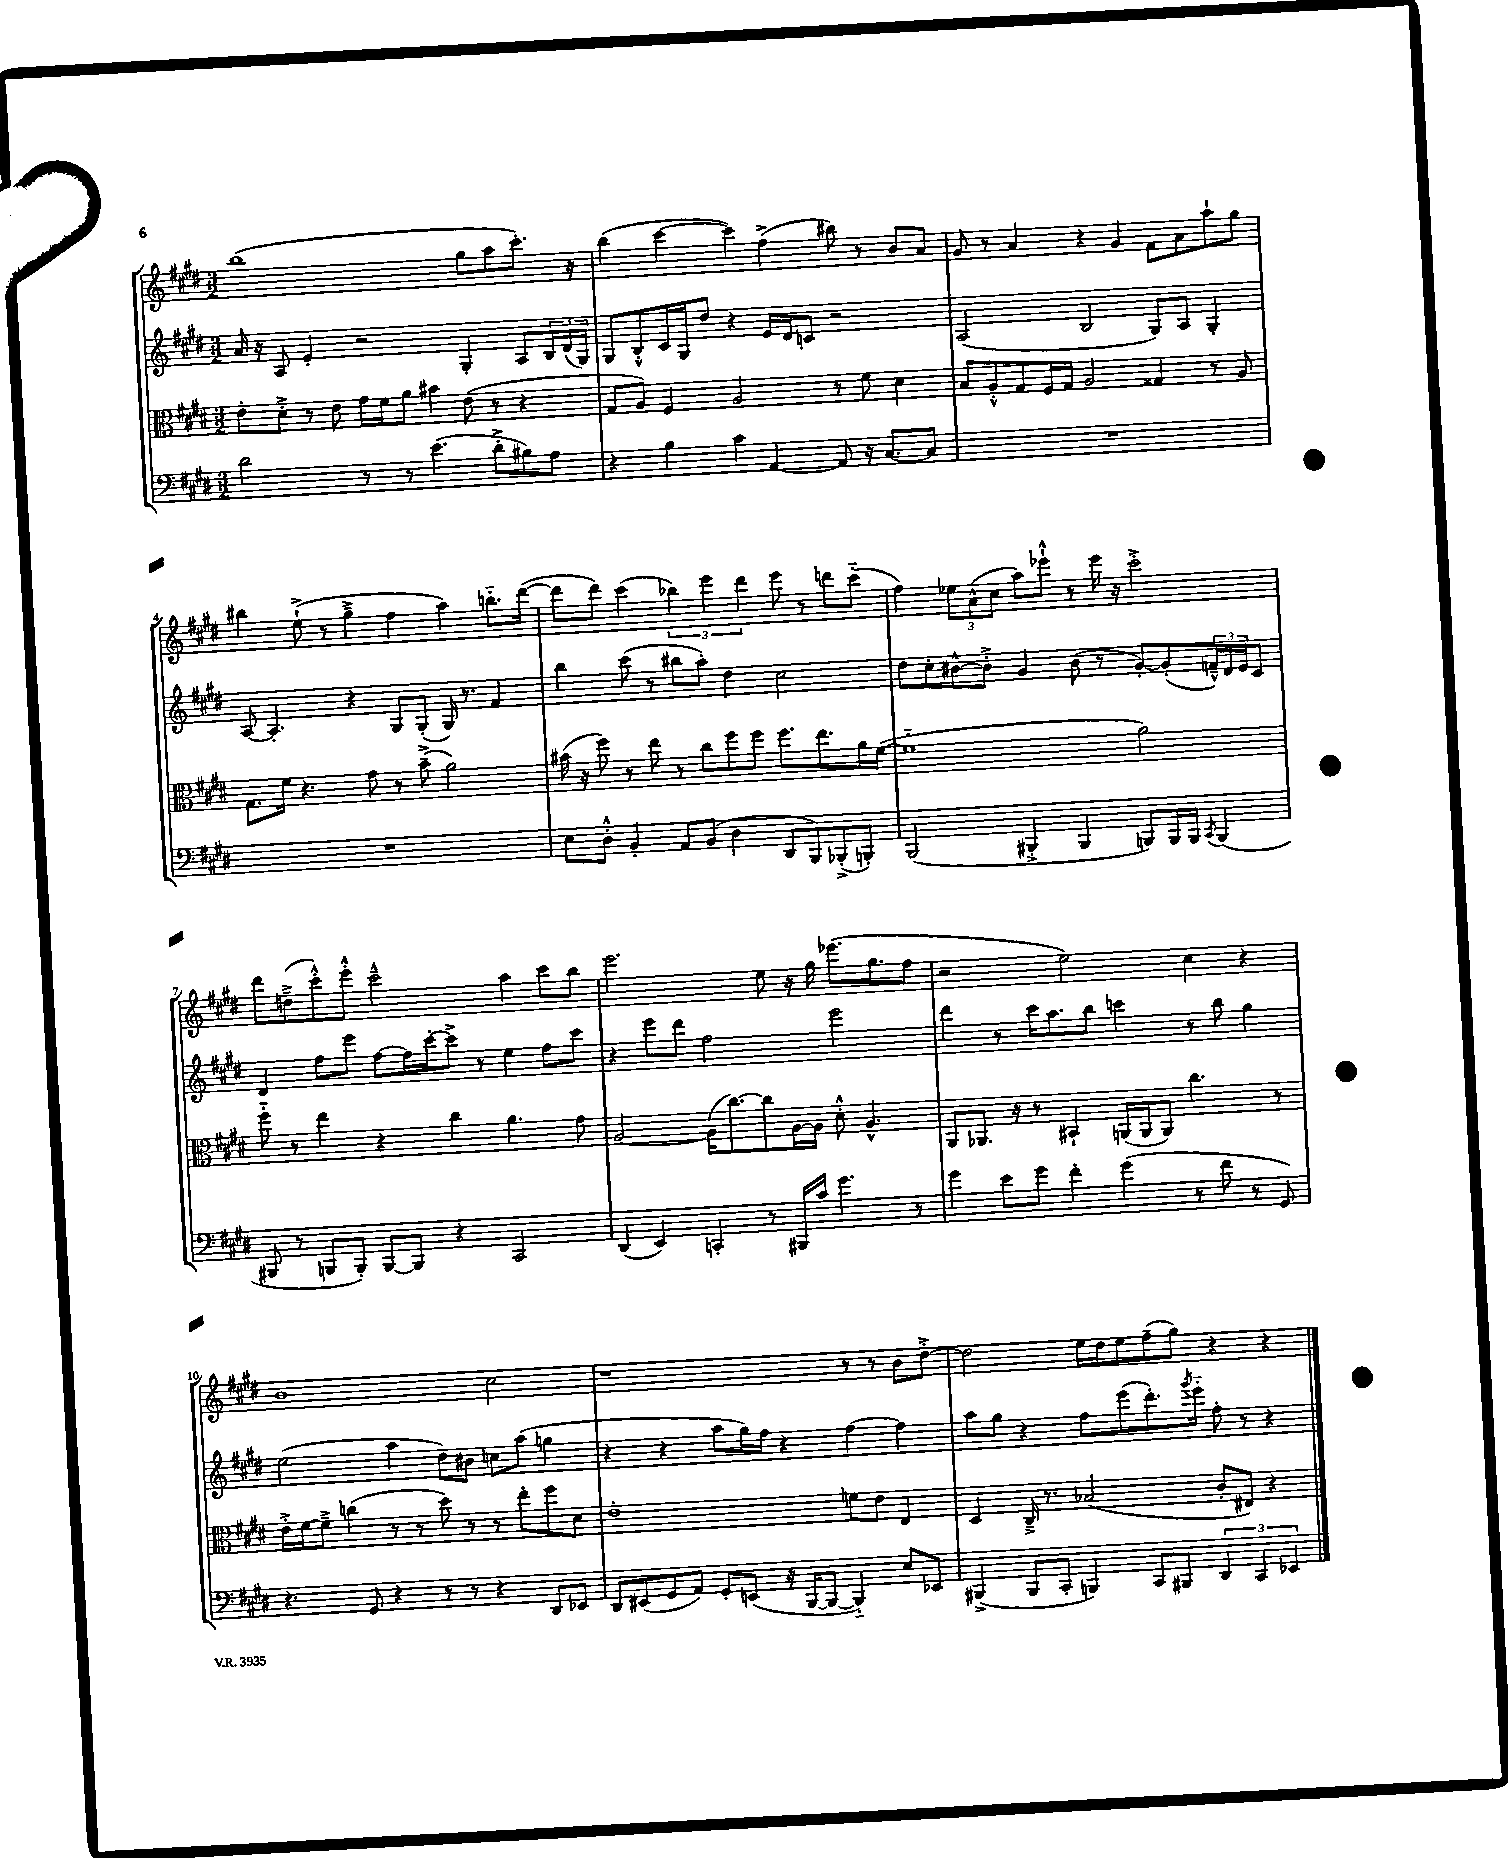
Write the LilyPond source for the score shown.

<<
\new StaffGroup <<
\new Staff = "s0" {
    \clef treble \key e \major \numericTimeSignature \time 3/2
    b''1( gis''8 a''8 cis'''8.-.) r16 |
    b''4( cis'''4~ cis'''4) fis''4->( bis''8) r8 b'8 a'8 |
    gis'8 r8 a'4 r4 gis'4 fis'8 a'8 a''8-! gis''8 |
    bis''4 e''8-!->( r8 gis''4---> fis''4 a''4) b''8.-_ dis'''16~( |
    dis'''8 dis'''8) cis'''4( \tuplet 3/2 { bes''4) e'''4 dis'''4 } e'''8 r8 d'''8 cis'''8-_( |
    fis''4) \tuplet 3/2 { ees''8 a'8-^( cis''8 } a''8) ees'''8-!-^ r8 ees'''16 r16 cis'''2-.-> |
    dis'''8 d''8--->( cis'''8-.-^) e'''8-.-^ cis'''2---^ a''4 cis'''8 b''8 |
    e'''2. e''8 r16 gis''16 ees'''8.( gis''8. fis''8 |
    r2 e''2) cis''4 r4 |
    b'1 cis''2 |
    r1 r8 r8 b'8 dis''8~-.-> |
    dis''2 e''16 dis''16 e''8 fis''8--( gis''8) r4 r4 \bar "|." |
}
\new Staff = "s1" {
    \clef treble \key e \major \numericTimeSignature \time 3/2
    a'16 r16 a8 e'4-. r2 gis4-. a8 \tuplet 3/2 { b16 dis'16( gis16) } |
    gis8 b8-.-^ cis'16 gis16 dis''8 r4 e'16 dis'16 c'8 r2 |
    a2( b2 gis8) a8 gis4-. |
    a8~ a4.-. r4 gis8 gis8-.( gis16) r8. fis'4 |
    b''4 cis'''8( r8 bis''8 a''8-.) dis''4 cis''2 |
    dis''8 cis''8-. bis'8~-^ bis'8-.-> gis'4 bis'8( r8 gis'8~-.) gis'8-.( \tuplet 3/2 { f'16---^) dis'16 e'16 } cis'8 |
    dis'4 fis''8 e'''8 fis''8~ fis''16 cis'''16~-. cis'''8-> r8 e''4 fis''8 cis'''8 |
    r4 e'''8 dis'''8 fis''2 e'''2 |
    dis'''4 r8 cis'''16 a''8. b''8 c'''4 r8 b''8 gis''4 |
    e''2( a''4 dis''8) bis'8 c''8 a''8( g''4 |
    r4 r4 a''8 gis''16) fis''16 r4 fis''4~ fis''4 |
    a''8 gis''8 r4 fis''8 e'''8( dis'''8.-.) \acciaccatura { gis'''8 } e'''16-_ fis''8-. r8 r4 \bar "|." |
}
\new Staff = "s2" {
    \clef alto \key e \major \numericTimeSignature \time 3/2
    e'8-. dis'8-.-> r8 e'8 gis'16 fis'16 a'8 bis'4 e'8( r8 r4 |
    gis8 a8) fis4 a2 r8 fis'8 dis'4 |
    b8 a8-.-^ gis8 fis16 gis16 a2 gisis4 r8 a8 |
    gis8. fis'16 r4. gis'8 r8 b'8--->( a'2) |
    bis'16( r16 fis''8) r8 e''8 r8 cis''8 fis''8 fis''8 fis''8. e''8. a'16 fis'16~( |
    fis'1-_ a'2) |
    fis''8-_ r8 e''4 r4 cis''4 a'4. gis'8 |
    a2~ a16( cis''8.~) cis''8 a16~ a16 dis'8-.-^ a4.-^ |
    a,8 aes,8. r16 r8 bis,4-! a,16( a,16 a,8) cis''4. r8 |
    e'16-.-> fis'16~ fis'8---> c''4( r8 r8 dis''8) r8 r8 e''8-. fis''8 dis'8 |
    e'1-. f'8 e'8 e4 |
    dis4 cis16---> r8. bes2( cis'8-. eis8) r4 \bar "|." |
}
\new Staff = "s3" {
    \clef bass \key e \major \numericTimeSignature \time 3/2
    dis'2 r8 r8 e'4.( dis'8-.-> bis8) a8 |
    r4 b4 cis'4 a,4~ a,8 r16 cis8.~ cis8 |
    R1. |
    R1. |
    e8 dis8-.-^ b,4-. a,8 b,8( dis4 dis,8 b,,8) bes,,8-.->( b,,8-.) |
    b,,2( bis,,4-.-> bis,,4 b,,8) b,,16 b,,16 \acciaccatura { cis,8 } b,,4( |
    bis,,8 r8 b,,8 b,,8-.) b,,8~ b,,8 r4 cis,2 |
    dis,4( e,4) c,4-. r8 bis,,16 cis'16 gis'4. r8 |
    gis'4 e'8 gis'8 fis'4-. gis'4( r8 fis'8 r8 gis,8) |
    r4. gis,8 r4 r8 r8 r4 dis,8 ees,8 |
    dis,8 eis,8( gis,8 a,8) gis,8-. e,8( r16 b,,16~ b,,8~ b,,4-_) e8 ees,8 |
    bis,,4->( bis,,8 cis,8-. b,,4) cis,8 bis,,8 \tuplet 3/2 { dis,4 cis,4 ees,4 } \bar "|." |
}
>>
>>
